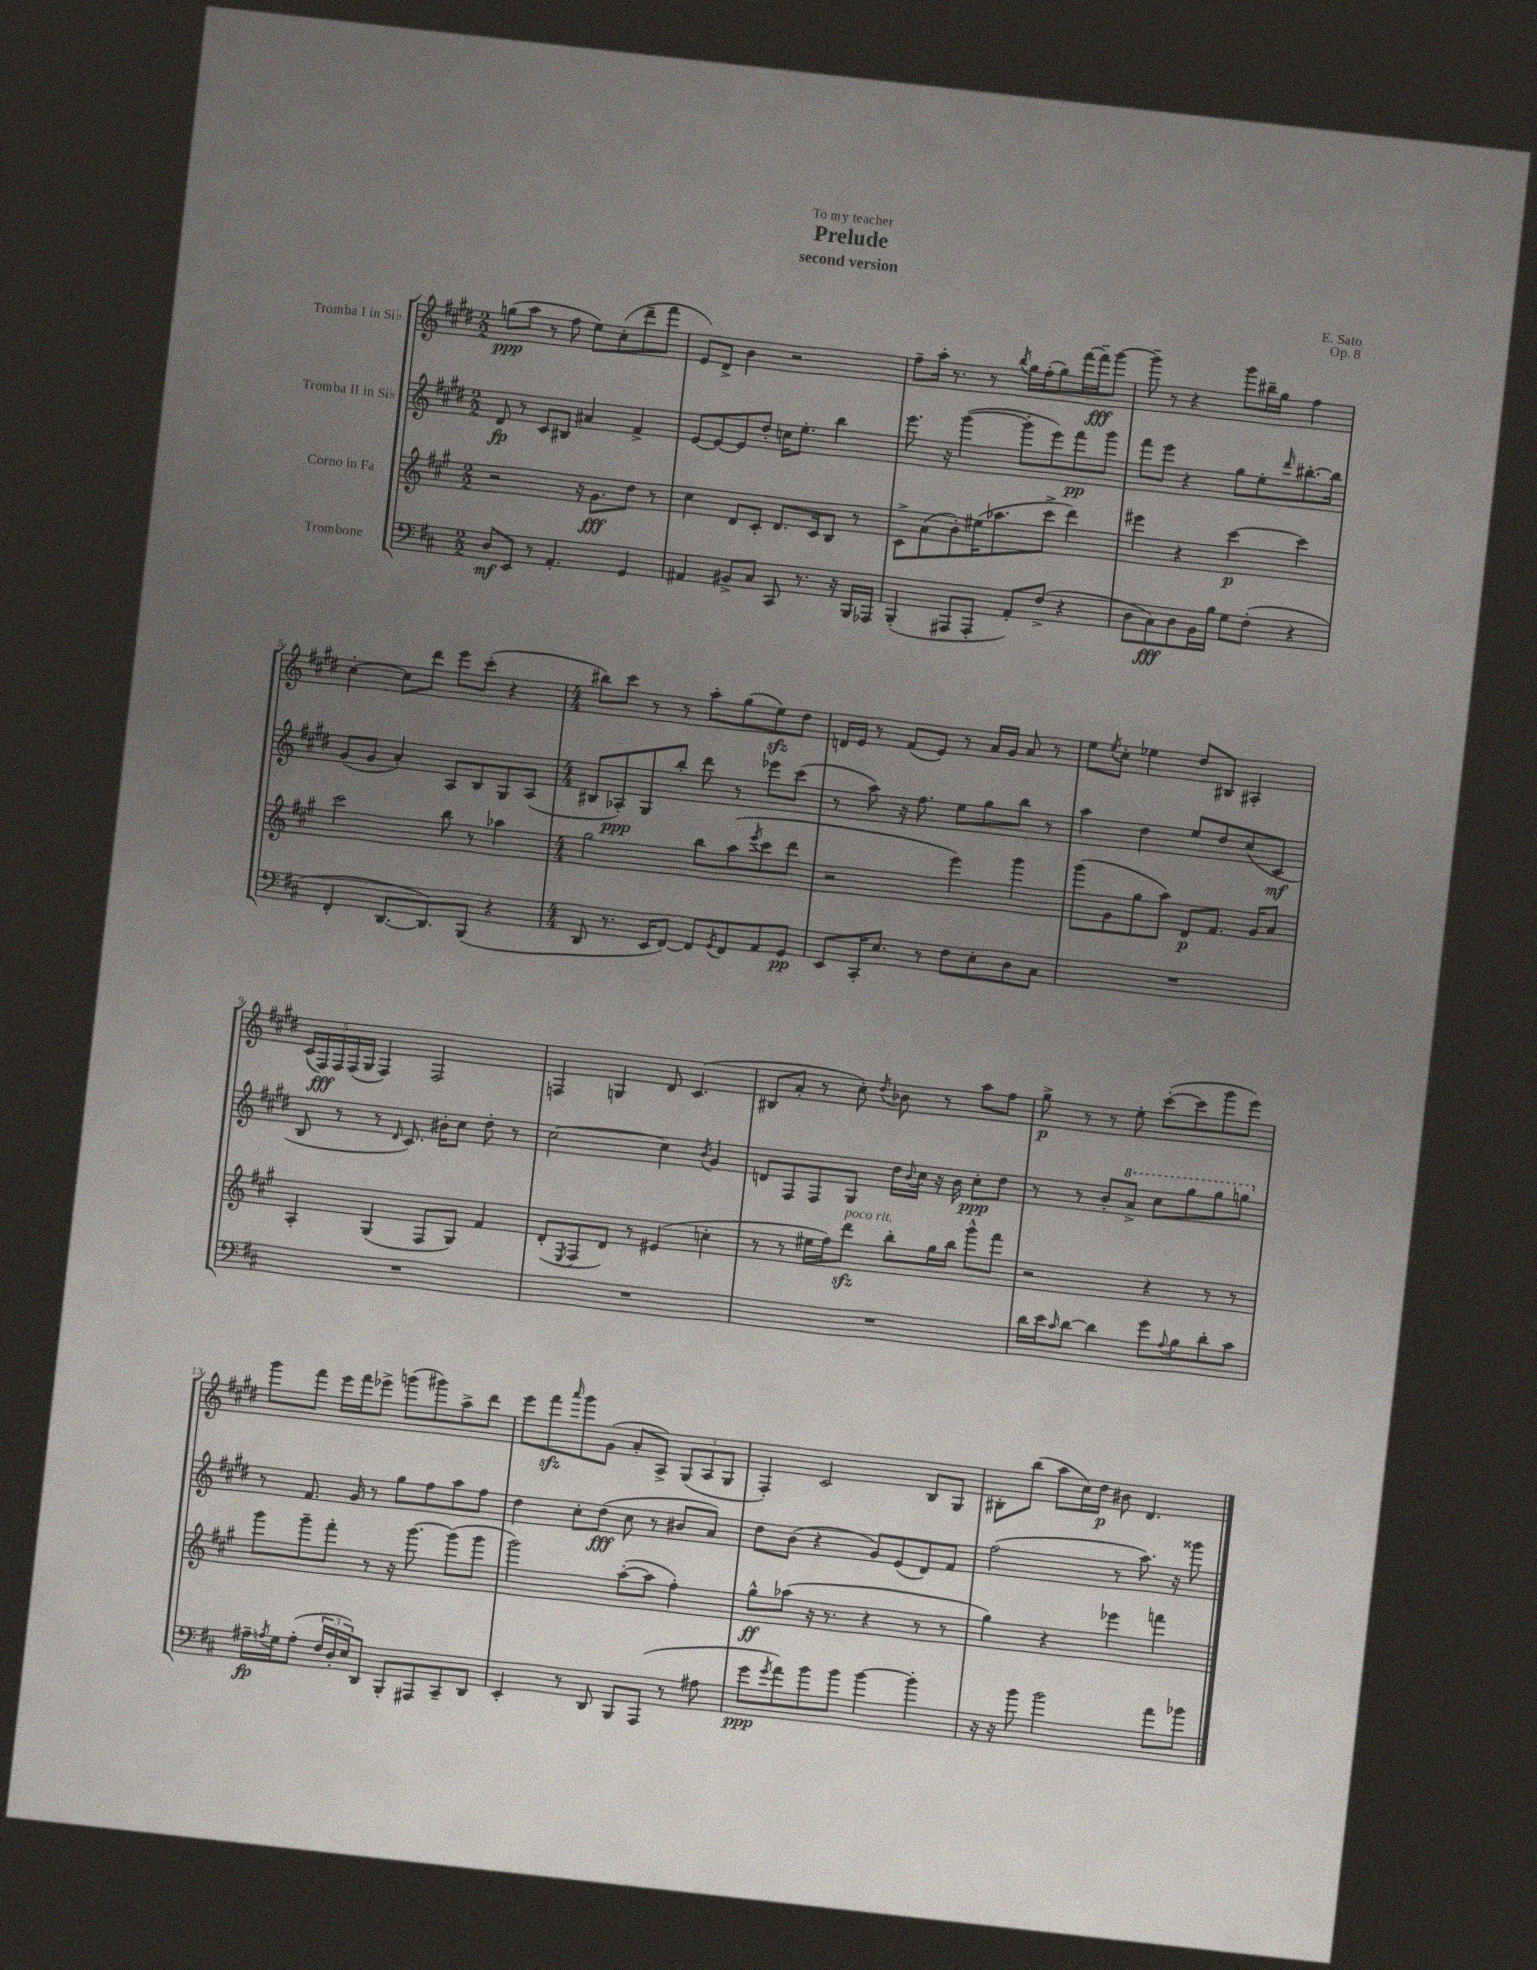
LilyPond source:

\header { title = "Prelude" composer = "E. Sato" subtitle = "second version" dedication = "To my teacher" opus = "Op. 8" }
<<
\new StaffGroup <<
\new Staff = "s0" \with { instrumentName = "Tromba I in Sib" } {
    \clef treble \key e \major \numericTimeSignature \time 2/2
    g''8\ppp( a''8 r8 fis''8 e''8) cis''8-.( dis'''8-- fis'''8 |
    e'8) dis'8-> b'4 r2 |
    fis''8-- a''16-. r8. r8 \acciaccatura { b''8 } gis''16 fis''16-.( gis''8) fis'''16~ fis'''16--\fff gis'''8~ |
    gis'''8-- r8 r4 gis'''8 bis''16-- gis''16 fis''4 |
    cis''4~-. cis''8 dis'''8 e'''8 cis'''8-.( r4 |
    \numericTimeSignature \time 4/4 bis''8) cis'''8 r8 r8 a''8-. gis''8( e''8\sfz) dis''8 |
    d'16 e'16 r8 fis'8( e'8) r8 a'16 gis'16 a'8 r8 |
    e''8 \acciaccatura { e''8 } cis''8-. ees''4 dis''8 bis8 ais4-. |
    \tuplet 5/4 { cis'16( fis16\fff) fis16 fis16( gis16 } fis4) fis2 |
    f4 g4 dis'8 cis'4.( |
    bis8 a'8-. r8 cis''8-.) \acciaccatura { dis''8 } bes'8 r8 a''8 fis''8 |
    gis''8->\p r8 r8 e''8-. cis'''8~-.( cis'''8 gis'''8 e'''8) |
    gis'''8 fis'''8 e'''16 fis'''16 ees'''8-> g'''8( gis'''8) a''8-> dis'''8 |
    e'''8 fis'''8\sfz \grace { a'''16 } gis'''8 gis'8( a'8-. a8->) \tuplet 3/2 { gis8( a8 gis8 } |
    fis4-.) cis'2 b8 gis8 |
    bis8-. b''8( a''8 cis''16) dis''16\p bis'8 dis'4. \bar "|." |
}
\new Staff = "s1" \with { instrumentName = "Tromba II in Sib" } {
    \clef treble \key e \major \numericTimeSignature \time 2/2
    dis'8\fp r8 cis'8 bis8 ais'4 fis'4-> |
    e'8~ e'8~ e'8 dis''8-. c''16 e''8.-. b''4 |
    e'''8. r16 gis'''4~( gis'''8-. e'''8) fis'''8\pp gis'''8 |
    fis'''8 e'''8 r4 gis''8 e''8-. \grace { dis'''16 } bis''8.~-. bis''16 |
    gis'8( gis'8 a'4-.) a8 b8 gis8 a8( |
    \numericTimeSignature \time 4/4 bis8 aes8-.\ppp) gis8 b''8-. dis'''8 r8 ees'''8 cis'''8( |
    r8 a''8) r16 fis''8. e''8 gis''8 b''8 r8 |
    a''4 dis''4 e''8 dis''8 cis''8( cis'8\mf |
    b8 r8 r8 \grace { dis'16 } cis'8.) bis'16-. cis''8 dis''8-. r8 |
    cis''2~ cis''4 \acciaccatura { b'8 } gis'4 |
    d'8 fis8 fis8 gis8 dis''16 \appoggiatura { b'8 } cis''16 r16 b'16 cis''8-.\ppp dis''8 |
    r8 r8 b'8-. \ottava #1 a''8-> cis'''8 gis'''8 gis'''8 g'''8 \ottava #0 |
    r8 fis'8. gis'16 r8 gis''8 fis''8 a''8 fis''8 |
    dis''4 cis''8-. dis''8\fff( cis''8 r8 bis'8 a'8) |
    dis''8 b'8( r4 gis'8) e'8( dis'8) fis'8 |
    fis''2( r8 a''8.) r16 gisis'''8 \bar "|." |
}
\new Staff = "s2" \with { instrumentName = "Corno in Fa" } {
    \clef treble \key a \major \numericTimeSignature \time 2/2
    r2 r16 gis'8.\fff d''8 r8 |
    cis''4 d'8 cis'8-. d'8. cis'16 b8 r8 |
    cis'8-> a'8( b'8-.) eis''16( aes''8. cis'''8-> d'''4) |
    eis'''4 r4 cis'''4~\p cis'''4 |
    cis'''2 b''8 r8 aes''4 |
    \numericTimeSignature \time 4/4 gis''2 b''8 a''8( \acciaccatura { e'''8 } cis'''8 d'''8 |
    r2 e'''4) gis'''4 |
    gis'''8( gis'8 gis''8 a''8) d'8\p fis'8. gis'16 a'8 |
    a4-. gis4( fis8 gis8) fis'4 |
    d'8-.( \acciaccatura { e8 } fis8 d'8) r8 eis'4( c''4-. |
    r8 r8 eis''16 fis''16) d'''8\sfz^\markup { \italic "poco rit." } b''8-. gis''16 b''16 gis'''8-^ fis'''8 |
    r2 r4 r8 r8 |
    gis'''8 gis'''8-- fis'''8-. r8 r16 gis'''8.~ gis'''8( gis'''8 |
    gis'''2) a''8~-.( a''8 fis''4-.) |
    gis''8-^\ff aes''8( r16 r8. r4 r8 r8 |
    gis''4) r4 ees'''4 f'''4 \bar "|." |
}
\new Staff = "s3" \with { instrumentName = "Trombone" } {
    \clef bass \key d \major \numericTimeSignature \time 2/2
    d8\mf e,8 r8 a,4.-. g,4 |
    ais,4 bis,8-> cis8 cis,8 r8. r16 b,,16 aes,,16 |
    b,,4-.( ais,,8 ais,,8-. a,8-.) fis8->( r4 |
    d8 cis8\fff) d8 b,16 b16 g8 fis8-.( r4 |
    fis,4-. d,8.~ d,8.) b,,8( r4 |
    \numericTimeSignature \time 4/4 d,8 r8. e,16 fis,8~) fis,8 \acciaccatura { g,8 } fis,8 a,8 g,8\pp |
    e,8 cis,16-. e8. r8 fis8 e8-. d8 cis8 |
    R1 |
    R1 |
    R1 |
    R1 |
    d'16 e'16 \grace { cis'16 } d'8~ d'4 g'8 \appoggiatura { a8 } b8 d'8-. cis'8 |
    ais16--\fp \acciaccatura { a8 } g16 a8-.( \tuplet 3/2 { fis16 d16-. e16) } d,8 b,,8-. ais,,8 cis,8-- d,8 |
    e,4-. r8 d,8 b,,8 a,,8( r8 ais8 |
    g'8\ppp \acciaccatura { g'8 } a'8) b'8 b'8 b'4~ b'4-. |
    r16 r16 b'8 b'2 a'8 bes'8 \bar "|." |
}
>>
>>
